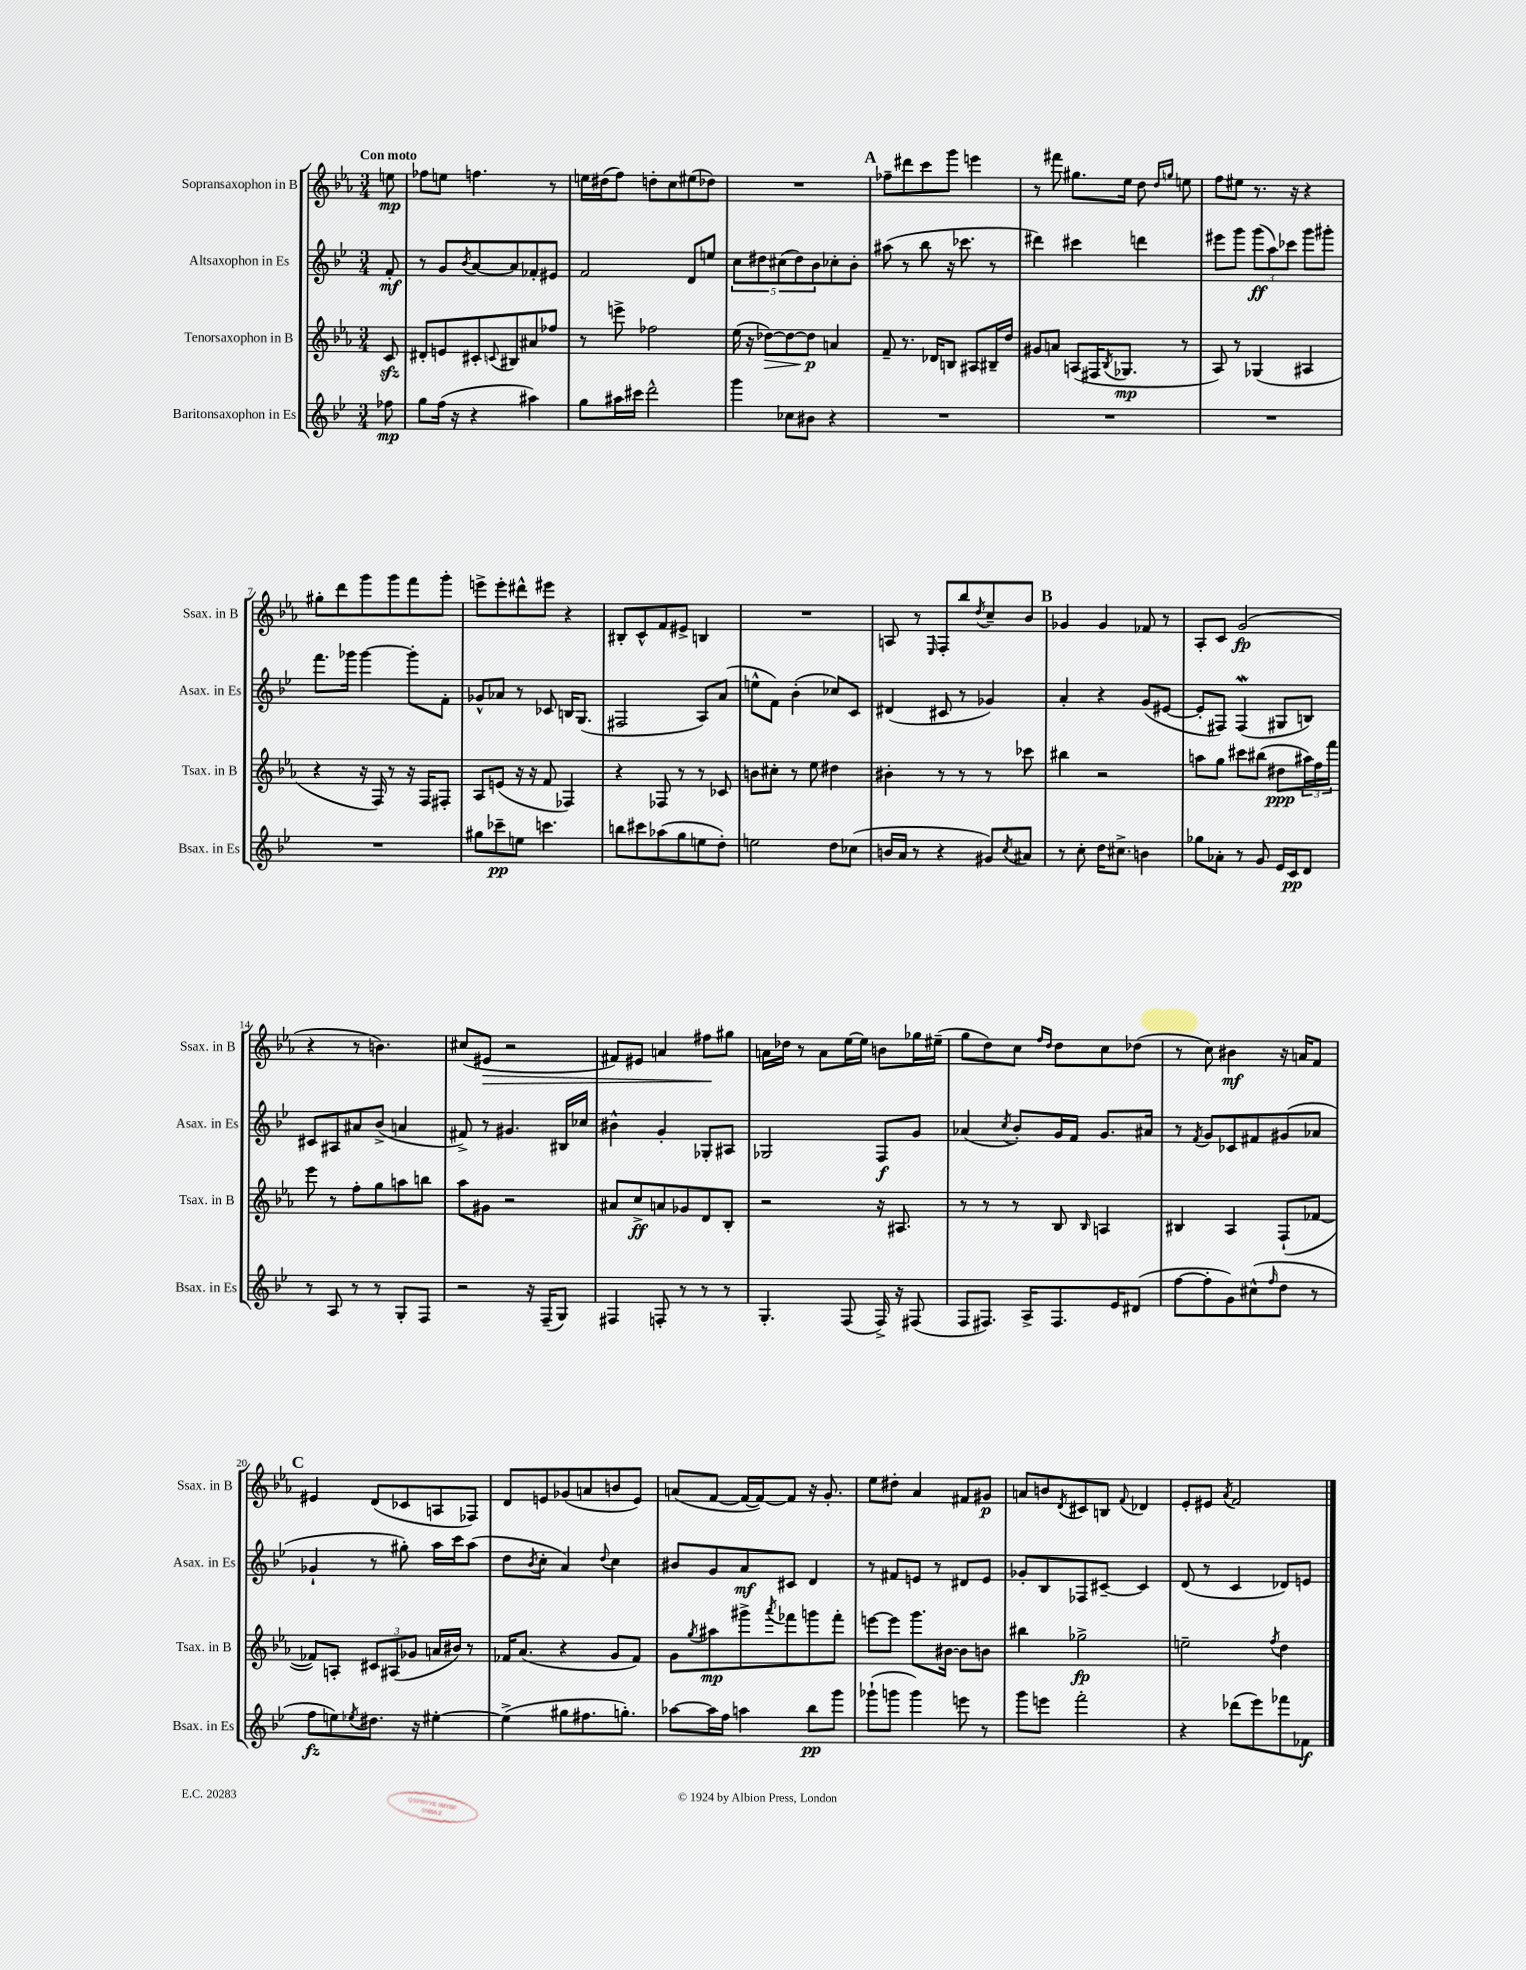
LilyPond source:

<<
\new StaffGroup <<
\new Staff = "s0" \with { instrumentName = "Sopransaxophon in B" shortInstrumentName = "Ssax. in B" } {
    \clef treble \key ees \major \numericTimeSignature \time 3/4 \partial 8 \tempo "Con moto"
    e''8\mp |
    fes''8 e''8 f''4. r8 |
    e''16 dis''16( f''8) d''8-. c''8 eis''8( des''8) |
    R2. |
    \mark \markup { \bold "A" } fes''8-- dis'''8 c'''8 g'''8 e'''4 |
    r8 fis'''8 gis''8. ees''16 d''8 \grace { d''16 g''16 } e''8 |
    f''8 eis''8 r8. r16 r4 |
    gis''8-. d'''8 g'''8 g'''8 f'''8 g'''8-. |
    e'''8-> e'''8-. dis'''8-^ eis'''8 r4 |
    bis8-. c'8-^ f'8 eis'8-> b4 |
    R2. |
    a8 r8 \grace { ees16 } f8-. bes''8 \acciaccatura { d''8 } c''8-- bes'8 |
    \mark \markup { \bold "B" } ges'4 ges'4 fes'8 r8 |
    aes8-. c'8 g'2\fp( |
    r4 r8 b'4.) |
    cis''8( eis'8\> r2 |
    fis'8) eis'8 a'4 fis''8\! gis''8 |
    a'16 des''16 r8 a'8 ees''16~ ees''16 b'8 ges''16 eis''16--( |
    g''8 d''8) c''8 \grace { f''16 d''16 } d''8 c''8 des''8( |
    r8 c''8) bis'4\mf r16 a'16 f'8 |
    \mark \markup { \bold "C" } eis'4 d'8( ces'8 a8 fes8) |
    d'8 e'8 ges'8( a'8 b'8 e'8) |
    a'8( f'8~ f'16~ f'16~) f'8 r16 g'8.-. |
    ees''8 dis''8-. aes'4 fis'8 gis'8\p |
    a'8 b'8 \acciaccatura { d'8 } cis'8 b8 \appoggiatura { f'8 } des'4 |
    ees'8-. eis'8 \acciaccatura { aes'8 } f'2 \bar "|." |
}
\new Staff = "s1" \with { instrumentName = "Altsaxophon in Es" shortInstrumentName = "Asax. in Es" } {
    \clef treble \key bes \major \numericTimeSignature \time 3/4 \partial 8
    f'8-.\mf |
    r8 g'8 \acciaccatura { bes'8 } a'8~ a'8 fes'8-. eis'8 |
    f'2 d'8 e''8 |
    \tuplet 5/4 { c''8 dis''8 cis''8( dis''8) bes'8 } ces''8-. bes'8-. |
    \mark \markup { \bold "A" } ais''8( r8 bes''8 r16 ces'''8. r8 |
    dis'''4) cis'''4 d'''4 |
    eis'''8 g'''8 \tuplet 3/2 { g'''8\ff( a''8) ces'''8 } g'''8 gis'''8-. |
    f'''8. ges'''16 ges'''4~ ges'''8-. f'8-. |
    ges'8-^ aes'8 r8 ces'8 b16 g8.( |
    fis2 a8) a'8( |
    e''8-^ f'8) bes'4-.( ces''8) c'8 |
    dis'4( cis'8 r8 ges'4) |
    \mark \markup { \bold "B" } a'4-. r4 g'8( eis'8~ |
    eis'8-. fis8) fis4\mordent( gis8 b8) |
    cis'8 ais8 ais'8 bes'8->( a'4 |
    fis'8->) r8 gis'4. bis16 ces''16 |
    bis'4-^ g'4-. ges8-. ais8 |
    ges2 f8\f g'8 |
    aes'4( \acciaccatura { c''8 } bes'8-.) g'16 f'16 g'8. ais'16 |
    r8 \acciaccatura { f'8 } g'8 ces'8 fis'8 gis'8( aes'8 |
    \mark \markup { \bold "C" } ges'4-! r8 gis''8-.) a''16 c'''16 a''8( |
    d''8 \acciaccatura { bes'8 } c''8-. a'4) \appoggiatura { d''8 } c''4 |
    bis'8 g'8 a'8\mf cis'8 d'4 |
    r8 fis'8 e'8 r8 dis'8 e'8 |
    ges'8-. bes8 fes8 cis'8~-- cis'4 |
    d'8( r8 c'4 des'8) e'8 \bar "|." |
}
\new Staff = "s2" \with { instrumentName = "Tenorsaxophon in B" shortInstrumentName = "Tsax. in B" } {
    \clef treble \key ees \major \numericTimeSignature \time 3/4 \partial 8
    c'8\sfz |
    dis'8-. e'8 cis'8-. \appoggiatura { c'8 } bis8 ais'8 fes''8 |
    r8 e'''8-> fes''2 |
    ees''16( r16 des''8~\>) des''8~ des''8\p\! a'4 |
    \mark \markup { \bold "A" } f'8-- r8. des'16 b8 ais8 bis16-- d''16 |
    gis'8 a'8 a8( fis16 \acciaccatura { bes8 } ges8.\mp r8 |
    aes8) r8 ges4( ais4 |
    r4 r16 f16) r8 r16 f16 fis8-. |
    aes8 e'8( r16 r16 f'8 fes4) |
    r4 fes8 r8 r8 ces'8 |
    b'8 cis''8-. r8 ees''8 dis''4 |
    bis'4-. r8 r8 r8 ces'''8 |
    \mark \markup { \bold "B" } bis''4 r2 |
    a''8 g''8 cis'''8 bis''8( dis''8\ppp \tuplet 3/2 { ais''16) f''16 f'''16 } |
    ees'''8 r8 f''8-. g''8 a''8 b''8 |
    aes''8 gis'8 r2 |
    ais'8 c''8->\ff a'8 ges'8 d'8 bes8-. |
    r2 r16 ais8. |
    r8 r8 r8 bes8 \grace { bes16 } a4 |
    bis4 aes4 f8-!( fes'8~ |
    \mark \markup { \bold "C" } fes'8) a8-. \tuplet 3/2 { cis'8 ais8( ges'8 } a'16 bis'16) r8 |
    fes'16 aes'8.( r4 g'8 fes'8) |
    g'8 \acciaccatura { g''8 } ais''8\mp gis'''8-> \acciaccatura { aes'''8 } fes'''8 g'''8 fes'''8-. |
    e'''8~ e'''8 g'''8. bis'16~ bis'8 b'8 |
    bis''4 ges''2->\fp |
    e''2-- \acciaccatura { f''8 } d''4 \bar "|." |
}
\new Staff = "s3" \with { instrumentName = "Baritonsaxophon in Es" shortInstrumentName = "Bsax. in Es" } {
    \clef treble \key bes \major \numericTimeSignature \time 3/4 \partial 8
    fes''8\mp |
    g''8 f''16( r16 r4 ais''4) |
    g''8 ais''16 cis'''16 d'''2-^ |
    g'''4 ces''8 bis'8 r4 |
    \mark \markup { \bold "A" } R2. |
    R2. |
    R2. |
    R2. |
    gis''8 ces'''8--\pp e''8 c'''4. |
    b''8 cis'''8 aes''8( g''8 e''8 d''8-.) |
    e''2 d''8 ces''8( |
    b'16 a'16 r8 r4 gis'8) \acciaccatura { c''8 } ais'8 |
    \mark \markup { \bold "B" } r8 c''8-. d''16 cis''8.-> b'4 |
    ges''8 aes'8-. r8 g'8 ees'16 c'16\pp d'8 |
    r8 a8 r8 r8 g8-. f8 |
    r2 r16 f16--( g8) |
    fis4 f8-. r8 r8 r8 |
    g4.-. f8( f16->) r16 fis8( |
    f8 fis8.) a16-> fis8. ees'16 dis'8( |
    f''8~ f''8-. g'8) cis''8-^( \grace { f''16 } d''8 r8 |
    \mark \markup { \bold "C" } f''8\fz e''8) \acciaccatura { ees''8 } dis''8. r16 eis''4~-. |
    eis''4->( gis''8 fis''8. g''8.-.) |
    aes''8~ aes''16 f''16 a''4 bes''8\pp g'''8 |
    ges'''8-!( g'''8 g'''4) e'''8 r8 |
    g'''8 e'''8 f'''2-. |
    r4 des'''8( ees'''8) fes'''8 fes'8\f \bar "|." |
}
>>
>>
